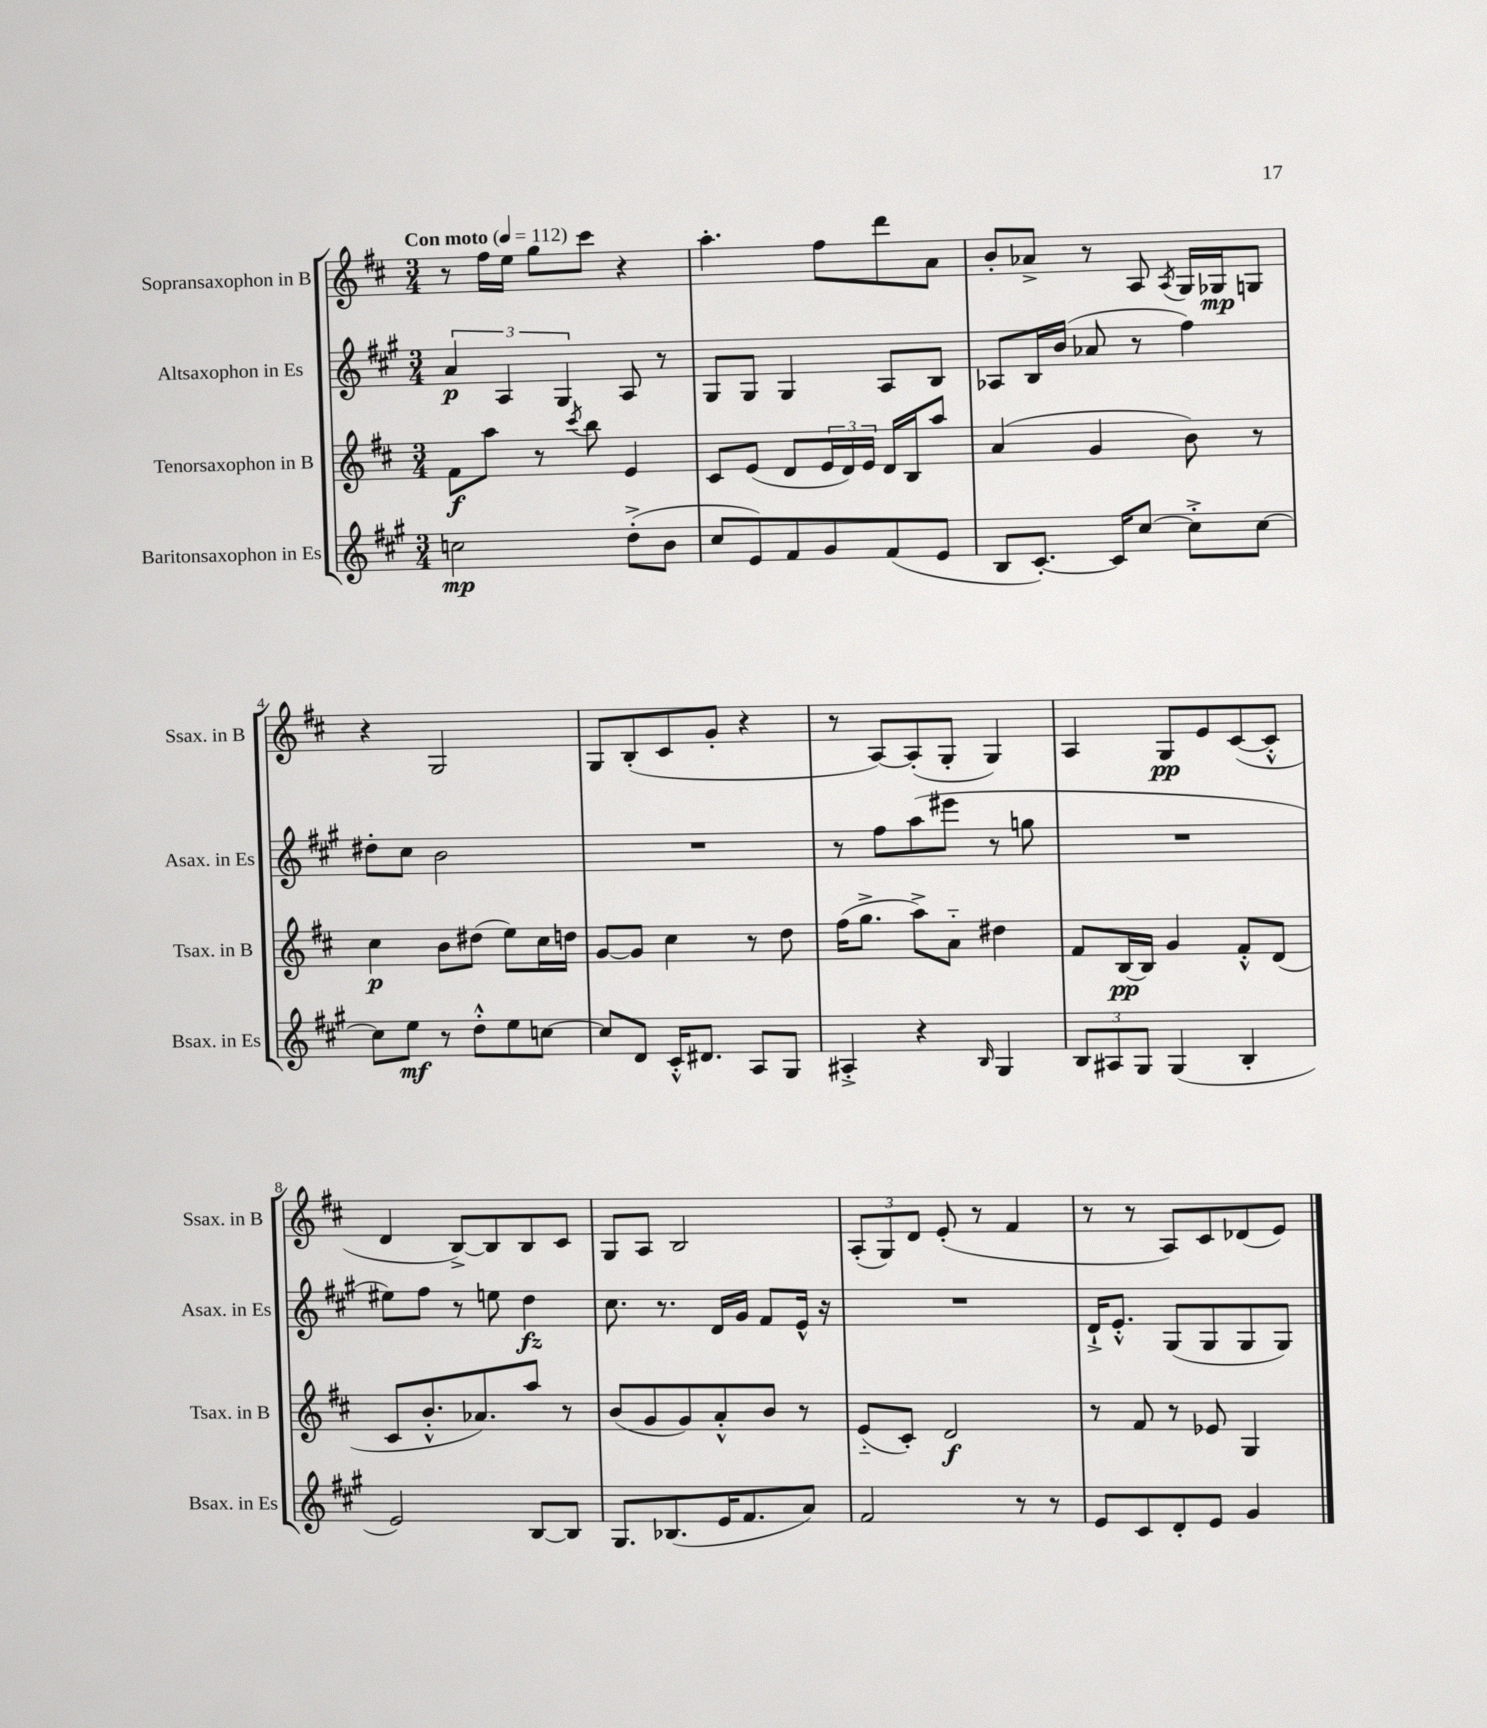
<<
\new StaffGroup <<
\new Staff = "s0" \with { instrumentName = "Sopransaxophon in B" shortInstrumentName = "Ssax. in B" } {
    \clef treble \key d \major \numericTimeSignature \time 3/4 \tempo "Con moto" 4 = 112
    r8 fis''16 e''16 g''8 cis'''8 r4 |
    a''4.-. fis''8 d'''8 a'8 |
    b'8-. aes'8-> r8 a8 \acciaccatura { a8 } g16 ges16\mp g8 |
    r4 g2 |
    g8 b8-.( cis'8 g'8-. r4 |
    r8 a8~) a8-.( g8-. g4) |
    a4 g8\pp e'8 cis'8~( cis'8-.-^ |
    d'4 b8~->) b8 b8 cis'8 |
    g8 a8 b2 |
    \tuplet 3/2 { a8-.( g8) d'8 } e'8-.( r8 fis'4 |
    r8 r8 a8) cis'8 des'8( e'8) \bar "|." |
}
\new Staff = "s1" \with { instrumentName = "Altsaxophon in Es" shortInstrumentName = "Asax. in Es" } {
    \clef treble \key a \major \numericTimeSignature \time 3/4
    \tuplet 3/2 { a'4\p a4 gis4 } a8 r8 |
    gis8 gis8 gis4 a8 b8 |
    aes8 b16 b'16( aes'8 r8 fis''4) |
    dis''8-. cis''8 b'2 |
    R2. |
    r8 fis''8 a''8( eis'''8 r8 g''8 |
    R2. |
    eis''8) fis''8 r8 e''8 d''4\fz |
    cis''8. r8. d'16 gis'16 fis'8 e'16-^ r16 |
    R2. |
    d'16-!-> e'8.-.-^ gis8( gis8 gis8 gis8) \bar "|." |
}
\new Staff = "s2" \with { instrumentName = "Tenorsaxophon in B" shortInstrumentName = "Tsax. in B" } {
    \clef treble \key d \major \numericTimeSignature \time 3/4
    fis'8\f a''8 r8 \acciaccatura { cis'''8 } b''8 e'4 |
    cis'8 e'8( d'8 \tuplet 3/2 { e'16 d'16) e'16 } d'16 b16 a''8 |
    a'4( g'4 b'8) r8 |
    cis''4\p b'8 dis''8( e''8) cis''16 d''16 |
    g'8~ g'8 cis''4 r8 d''8 |
    fis''16( g''8.-> a''8->) a'8-_ dis''4 |
    fis'8 b16~\pp b16 g'4 fis'8-.-^ d'8( |
    cis'8 b'8.-.-^ aes'8.) a''8 r8 |
    b'8( g'8 g'8) a'8-.-^ b'8 r8 |
    e'8-_( cis'8-.) d'2\f |
    r8 fis'8 r8 ees'8 g4 \bar "|." |
}
\new Staff = "s3" \with { instrumentName = "Baritonsaxophon in Es" shortInstrumentName = "Bsax. in Es" } {
    \clef treble \key a \major \numericTimeSignature \time 3/4
    c''2\mp d''8-.->( b'8 |
    cis''8 e'8) fis'8 gis'8 fis'8( e'8 |
    b8 cis'8.~-.) cis'16 cis''8~ cis''8-.-> cis''8~ |
    cis''8 e''8\mf r8 d''8-.-^ e''8 c''8~ |
    c''8 d'8 cis'16-.-^ dis'8. a8 gis8 |
    ais4-.-> r4 \grace { b16 } gis4 |
    \tuplet 3/2 { b8 ais8 gis8 } gis4( b4-. |
    e'2) b8~ b8 |
    gis8. bes8.( e'16 fis'8. a'8) |
    fis'2 r8 r8 |
    e'8 cis'8 d'8-. e'8 gis'4 \bar "|." |
}
>>
>>
